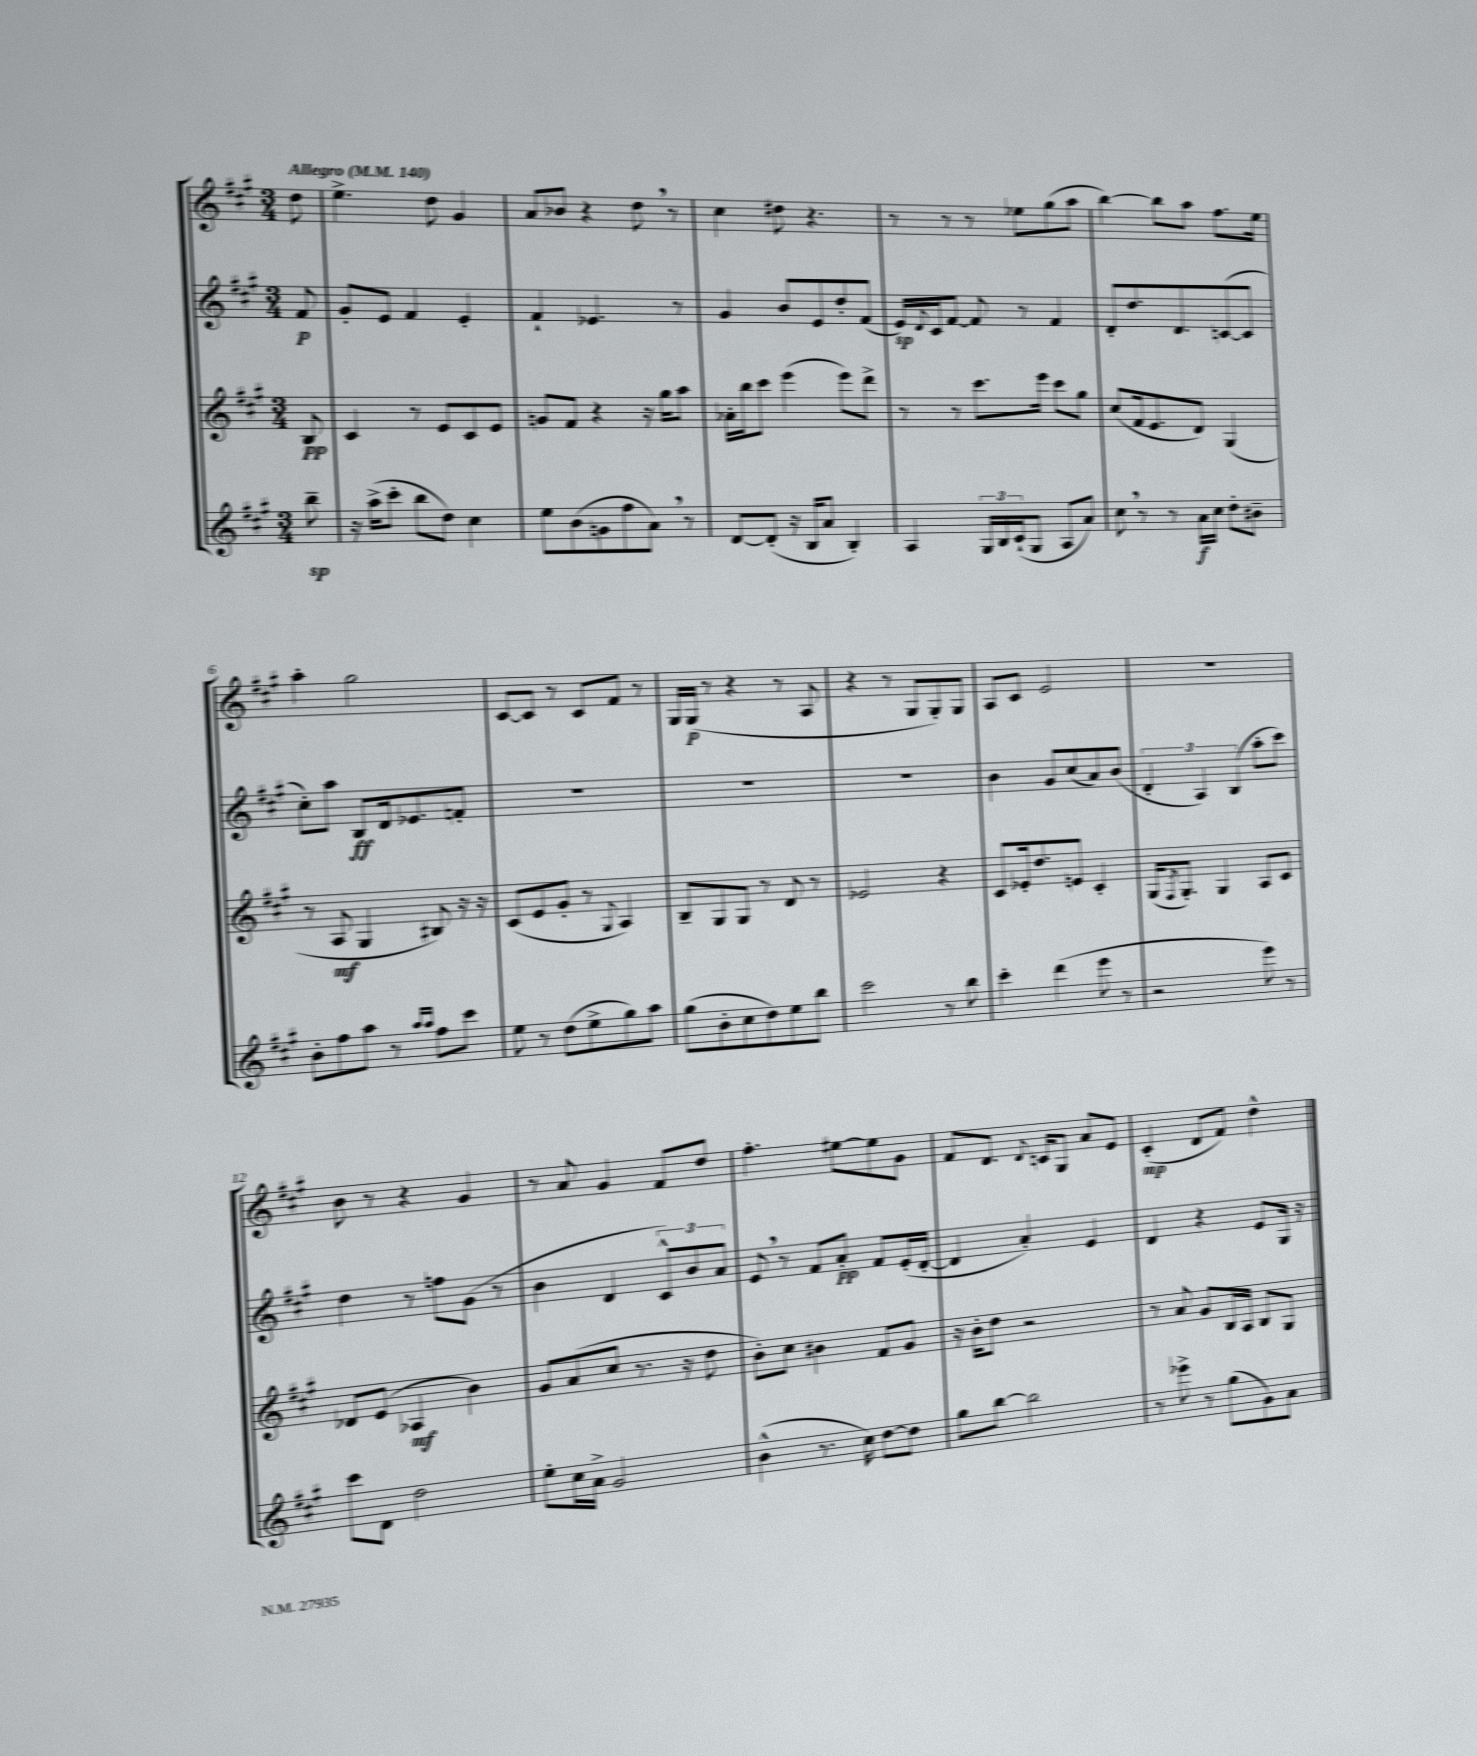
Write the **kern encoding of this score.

**kern	**dynam	**kern	**dynam	**kern	**dynam	**kern	**dynam
*part4	*part4	*part3	*part3	*part2	*part2	*part1	*part1
*staff4	*staff4	*staff3	*staff3	*staff2	*staff2	*staff1	*staff1
*clefG2	*	*clefG2	*	*clefG2	*	*clefG2	*
*k[f#c#g#]	*	*k[f#c#g#]	*	*k[f#c#g#]	*	*k[f#c#g#]	*
*M3/4	*	*M3/4	*	*M3/4	*	*M3/4	*
*MM140	*	*MM140	*	*MM140	*	*MM140	*
=	=	=	=	=	=	=	=
!	!	!	!	!	!	!LO:TX:a:B:t=Allegro	!
8bb~\	sp	8B/	pp	8f#/	p	8dd\	.
=1	=1	=1	=1	=1	=1	=1	=1
16r	.	4c#/	.	8g#'/L	.	4.ee^\	.
(16aa^\KL	.	.	.	.	.	.	.
8ccc#'\J	.	.	.	8e/J	.	.	.
8bb\L	.	8r	.	4f#/	.	.	.
8dd\J)	.	8e/L	.	.	.	8dd\	.
4cc#\	.	8c#/	.	4e'/	.	4g#/	.
.	.	8e/J	.	.	.	.	.
=2	=2	=2	=2	=2	=2	=2	=2
8ee\L	.	8gn/L	.	4f#`/	.	8a/L	.
(8b\	.	8f#/J	.	.	.	8b-X/J	.
8gn\	.	4r	.	4.e-X/	.	4r	.
8ff#\	.	.	.	.	.	.	.
8a,\J)	.	16r	.	.	.	8dd,\	.
.	.	16gg#\KL	.	.	.	.	.
8r	.	8aa\J	.	8r	.	8r	.
=3	=3	=3	=3	=3	=3	=3	=3
[8d/L	.	16a-X'\LL	.	4g#/	.	4cc#\	.
.	.	16bb\J	.	.	.	.	.
(8d'/J]	.	8ccc#\J	.	.	.	.	.
16r	.	(4eee\	.	8b/L	.	8dd#X\	.
16B/KL	.	.	.	.	.	.	.
8a/J	.	.	.	8e/	.	4.r	.
4B'/)	.	8eee\L)	.	8dd'/	.	.	.
.	.	8ddd^\J	.	(8f#/J	.	.	.
=4	=4	=4	=4	=4	=4	=4	=4
4A/	.	8r	.	16e/LL)	sp	8r	.
.	.	.	.	8qqd/	.	.	.
.	.	.	.	16c#/J	.	.	.
.	.	8r	.	[8f#/J	.	8r	.
24G#/LL	.	8.ccc#\L	.	8f#/]	.	8r	.
24B/	.	.	.	.	.	.	.
(24c#`/J	.	.	.	.	.	.	.
8G#/J	.	.	.	8r	.	8ee-X\L	.
.	.	16eee\Jk	.	.	.	.	.
8A/L	.	8ccc#\L	.	4f#/	.	(8gg#\	.
8a/J)	.	8gg#\J	.	.	.	8aa\J	.
=5	=5	=5	=5	=5	=5	=5	=5
8cc#,\	.	(8cc#/L	.	8d'/L	.	[4bb\)	.
8r	.	16f#/k	.	8.dd/	.	.	.
.	.	8.e/	.	.	.	.	.
8r	.	.	.	.	.	8bb\L]	.
.	.	.	.	8.d/	.	.	.
16a\LL	f	8d/J)	.	.	.	8aa\J	.
16cc#\JJ	.	.	.	.	.	.	.
8dd'\L	.	(4G#/	.	([8cn/	.	8.ff#\L	.
8b#X~\J	.	.	.	8c/J]	.	.	.
.	.	.	.	.	.	16ee\Jk	.
!!LO:LB:g=z
=6	=6	=6	=6	=6	=6	=6	=6
8b'\L	.	8r	.	8cc#'\L)	.	4aa'\	.
8ff#\	.	8A/	mf	8aa\J	.	.	.
8aa\J	.	4G#/	.	8B/L	ff	2gg#\	.
8r	.	.	.	16d/k	.	.	.
.	.	.	.	8.e-X/	.	.	.
16qqaa/LL	.	.	.	.	.	.	.
16qqaa/JJ	.	.	.	.	.	.	.
8ff#\L	.	8B#X/)	.	.	.	.	.
8ccc#\J	.	16r	.	8fn'/J	.	.	.
.	.	16r	.	.	.	.	.
=7	=7	=7	=7	=7	=7	=7	=7
8ee\	.	(8c#/L	.	2.r	.	[8c#/L	.
8r	.	8e/	.	.	.	8c#/J]	.
(8dd\L	.	8g#'/J	.	.	.	8r	.
8ee^\	.	8r	.	.	.	8c#/L	.
.	.	8qqG#/	.	.	.	.	.
8gg#\)	.	4A/)	.	.	.	8f#/J	.
8aa\J	.	.	.	.	.	8r	.
=8	=8	=8	=8	=8	=8	=8	=8
(8gg#\L	.	8B~/L	.	2.r	.	16G#/LL	.
.	.	.	.	.	.	(16G#/JJ	p
8b'\	.	8G#/	.	.	.	8r	.
8cc#\	.	8G#/J	.	.	.	4r	.
8dd\)	.	8r	.	.	.	.	.
8ee\	.	8d/	.	.	.	8r	.
8bb\J	.	8r	.	.	.	8A/	.
=9	=9	=9	=9	=9	=9	=9	=9
2ccc#\	.	2e-X/	.	2.r	.	4r	.
.	.	.	.	.	.	8r	.
.	.	.	.	.	.	8G#/L	.
8r	.	4r	.	.	.	8G#'/)	.
8bb\	.	.	.	.	.	8G#/J	.
=10	=10	=10	=10	=10	=10	=10	=10
4ccc#'\	.	8c#/L	.	4b\	.	8A/L	.
.	.	16e-X'/k	.	.	.	8c#/J	.
.	.	8.dd/	.	.	.	.	.
(4ddd\	.	.	.	8g#/L	.	2e/	.
.	.	8en/J	.	(8cc#/	.	.	.
8eee\	.	4c#'/	.	8a/)	.	.	.
8r	.	.	.	(8b/J	.	.	.
=11	=11	=11	=11	=11	=11	=11	=11
2r	.	(16G#/KL	.	6d'/	.	2.r	.
.	.	8qF#/	.	.	.	.	.
.	.	8.G#'/J)	.	.	.	.	.
.	.	.	.	6A/)	.	.	.
.	.	4G#/	.	.	.	.	.
.	.	.	.	(6B/	.	.	.
8eee\)	.	8A/L	.	8aa'\L	.	.	.
8r	.	8c#/J	.	8ccc#\J)	.	.	.
!!LO:LB:g=z
=12	=12	=12	=12	=12	=12	=12	=12
8ccc#\L	.	8d-X/L	.	4dd\	.	8b\	.
8d\J	.	(8e/J	.	.	.	8r	.
2dd\	.	4A-X/	mf	8r	.	4r	.
.	.	.	.	8ffn\L	.	.	.
.	.	4b\)	.	(8g#\J	.	4g#/	.
.	.	.	.	8r	.	.	.
=13	=13	=13	=13	=13	=13	=13	=13
8ee'\L	.	8g#/L	.	4b\	.	8r	.
16cc#\L	.	(8a/	.	.	.	8a/	.
16a^\JJ	.	.	.	.	.	.	.
2g#/	.	8cc#/J	.	4d/	.	4g#/	.
.	.	8.r	.	.	.	.	.
.	.	.	.	12c#^^/L)	.	8f#/L	.
.	.	16r	.	.	.	.	.
.	.	.	.	12b/	.	.	.
.	.	8dd\	.	.	.	8dd/J	.
.	.	.	.	12a/J	.	.	.
=14	=14	=14	=14	=14	=14	=14	=14
(4b^^\	.	8b'\L)	.	8e,/	.	4.ff#'\	.
.	.	8cc#\J	.	8r	.	.	.
8.r	.	4b#X\	.	8f#/L	.	.	.
.	.	.	.	8a'/J	pp	[8ee#X\L	.
16cc#\)	.	.	.	.	.	.	.
[8dd\L	.	8f#/L	.	8f#/L	.	8ee#\]	.
8dd\J]	.	8g#/J	.	(16e'/L	.	8g#\J	.
.	.	.	.	[16d'/JJ	.	.	.
=15	=15	=15	=15	=15	=15	=15	=15
8gg#\L	.	16r	.	4d/]	.	8f#/L	.
.	.	16b'\KL	.	.	.	.	.
[8bb\J	.	8dd\J	.	.	.	8.d/J	.
2bb\]	.	2r	.	4a'/)	.	.	.
.	.	.	.	.	.	8qqd/	.
.	.	.	.	.	.	16cn/KL	.
.	.	.	.	.	.	8G#/J	.
.	.	.	.	4e/	.	8a/L	.
.	.	.	.	.	.	8e/J	.
=16	=16	=16	=16	=16	=16	=16	=16
8r	.	8r	.	4d/	.	(4c#'/	mp
8eee-X^\	.	8a/	.	.	.	.	.
8r	.	8g#/L	.	4r	.	8d/L	.
(8gg#\L	.	16B/L	.	.	.	8f#/J)	.
.	.	16A/JJ	.	.	.	.	.
8g#\)	.	8B/L	.	8e/L	.	4dd^^\	.
8a\J	.	8G#/J	.	16G#/Jk	.	.	.
.	.	.	.	16r	.	.	.
==	==	==	==	==	==	==	==
*-	*-	*-	*-	*-	*-	*-	*-
